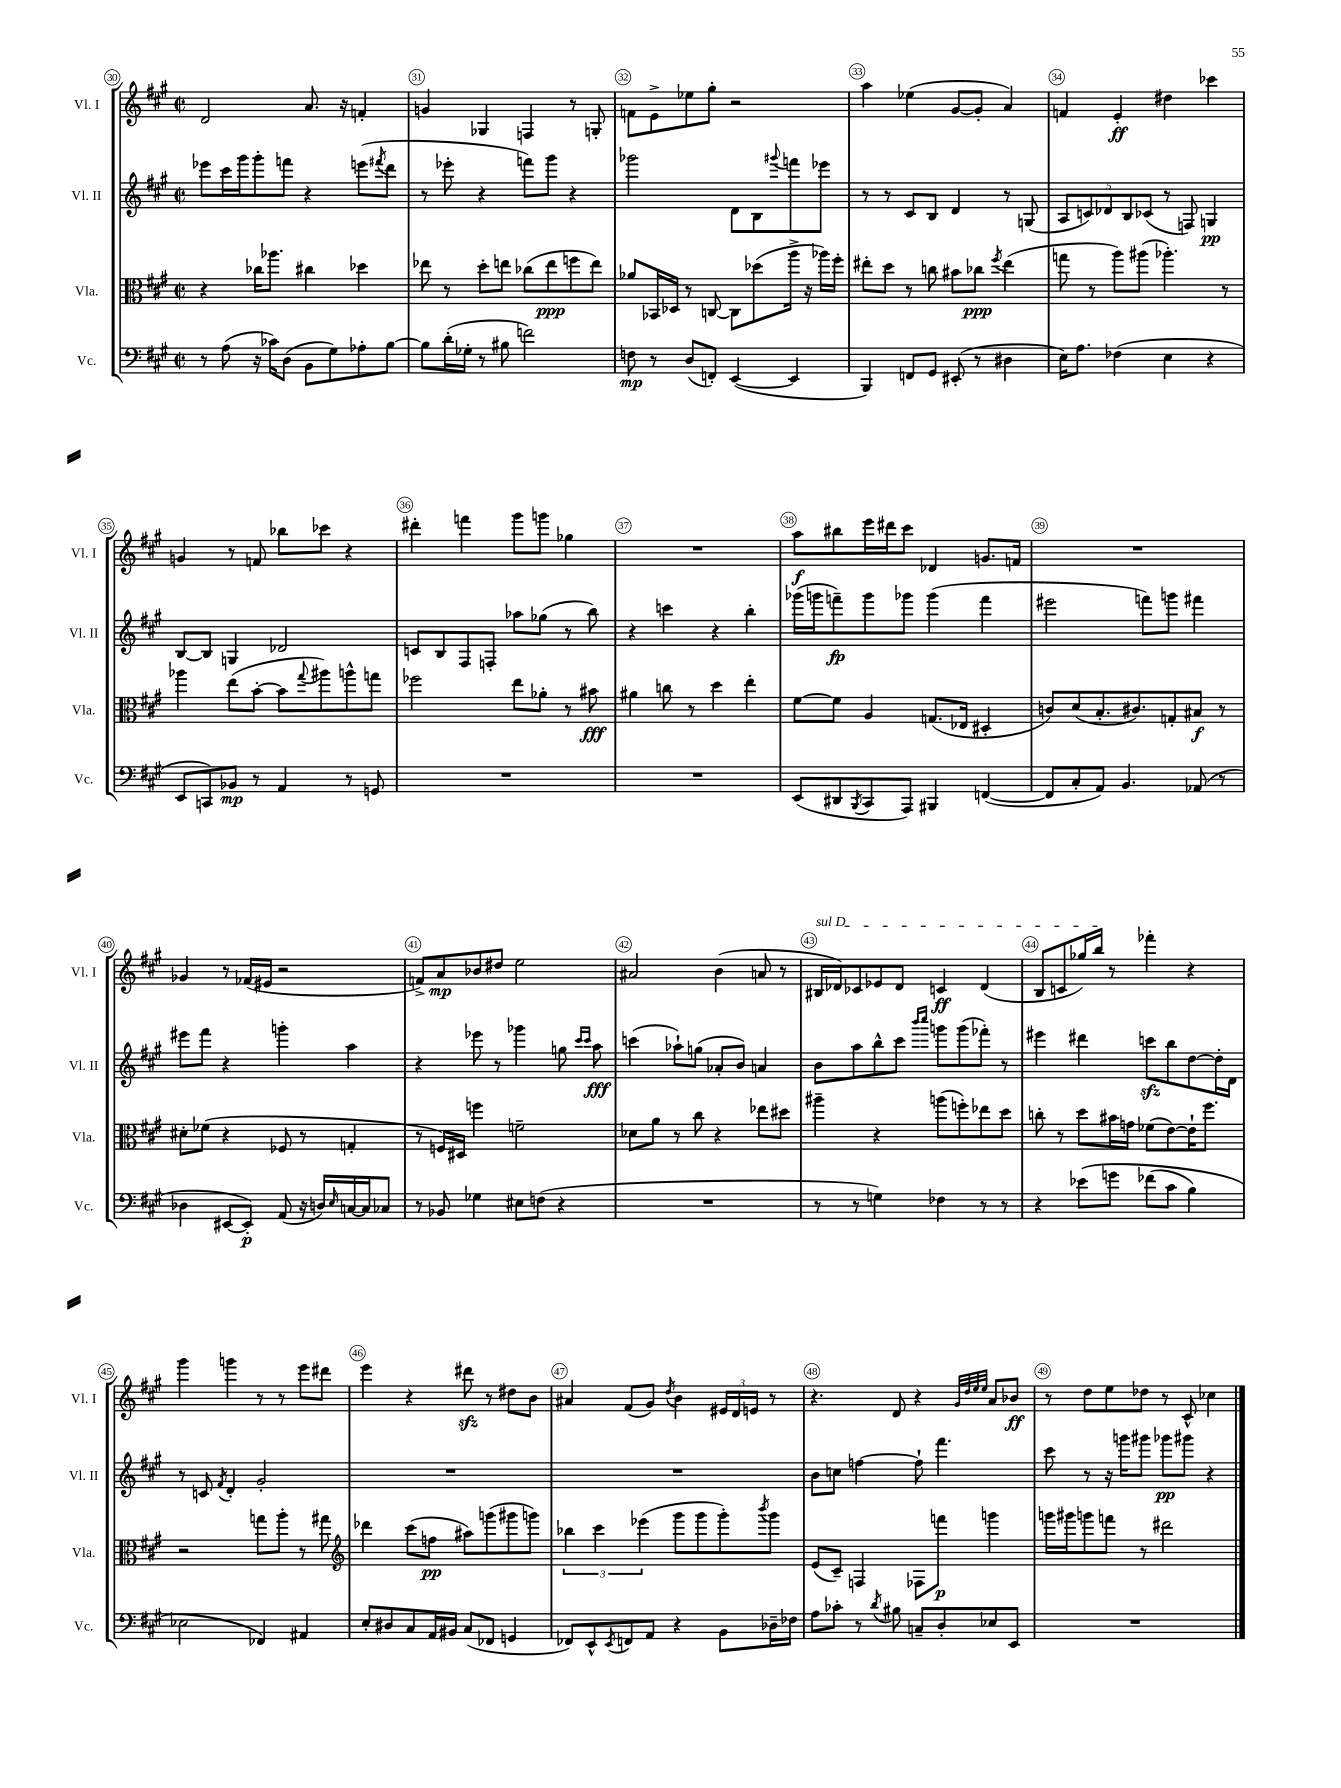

**kern	**kern	**kern	**kern
*staff4	*staff3	*staff2	*staff1
*clefF4	*clefC3	*clefG2	*clefG2
*k[f#c#g#]	*k[f#c#g#]	*k[f#c#g#]	*k[f#c#g#]
*M2/2	*M2/2	*M2/2	*M2/2
*met(c|)	*met(c|)	*met(c|)	*met(c|)
8r	4r	8eee-	2d
(8A	.	16ccc#	.
.	.	16ggg#	.
16r	16cc-	8ggg#'	.
16c-)	8.aa-	.	.
(8D	.	8fff	.
8BB	4cc#	4r	8.a
8G#)	.	.	.
.	.	.	16r
8A-'	4dd-	(8eee	4f'
.	.	8qfff#	.
[8B	.	8ddd	.
=	=	=	=
8B]	8ee-	8r	4g
(16d'	8r	8eee-'	.
16G-'	.	.	.
8r	8dd'	4r	4G-
8B#	8ee	.	.
2f)	(8cc-	8fff)	4F
.	8ee	8ggg#	.
.	8ff	4r	8r
.	8ee)	.	8G'
=	=	=	=
8F	8a-	2ggg-	8f
8r	16BB-	.	8e^
.	16D-	.	.
(8D	8r	.	8ee-
8FF')	[8C	.	8gg#'
([4EE	8C]	8d	2r
.	(8dd-	8B	.
.	.	8qqggg#	.
4EE]	16aa^	8fff	.
.	16r	.	.
.	16aa-)	8eee-	.
.	16ff#'	.	.
=	=	=	=
4BBB)	8ee#'	8r	4aa
.	8dd	8r	.
8FF	8r	8c#	(4ee-
8GG#	8cc	8B	.
(8EE#'	8b#	4d	[8g#
8r	8cc-	.	8g#']
.	8qff#	.	.
4D#	(4ee#	8r	4a)
.	.	(8G	.
=	=	=	=
16E)	8gg	10A	4f
8.A	.	.	.
.	.	10c)	.
.	8r	.	.
.	.	10d-	.
(4F-	8aa)	.	4e'
.	.	10B	.
.	(8aa#	.	.
.	.	(10c-	.
4E	4.aa-')	8r	4dd#
.	.	8F)	.
4r	.	4G	4ccc-
.	8r	.	.
=	=	=	=
8EE	4aa-	[8B	4g
8CC)	.	8B]	.
8BB-	(8ee	4G	8r
8r	[8b'	.	8f
4AA	8b]	2d-	8bb-
.	8qqgg#	.	.
.	8aa#)	.	8ccc-
8r	8aa^^	.	4r
8GG	8gg	.	.
=	=	=	=
1r	2ff-	8c	4ddd#'
.	.	8B	.
.	.	8F#	4fff
.	.	8F'	.
.	8ee	8aa-	8ggg#
.	8a-'	(8gg-	8ggg
.	8r	8r	4gg-
.	8b#	8bb)	.
=	=	=	=
1r	4a#	4r	1r
.	8cc	4ccc	.
.	8r	.	.
.	4dd	4r	.
.	4ee'	4bb'	.
=	=	=	=
(8EE	[8f#	(16ggg-	8aa
.	.	16ggg	.
8DD#	8f#]	8fff~)	8bb#
8qBBB	.	.	.
8CC#	4A	8ggg	16eee
.	.	.	16ddd#
8AAA)	.	8ggg-	8ccc#
4BBB#	(8.G	(4ggg-	4d-
.	16E-	.	.
([4FF	4D#'	4fff	8.g
.	.	.	16f
=	=	=	=
8FF]	8c)	2eee#	1r
8C#'	(8d	.	.
8AA)	8.B'	.	.
4.BB	.	.	.
.	8.c#)	.	.
.	.	8fff)	.
.	8G'	8ggg	.
(8AA-	8B#	4fff#	.
8r	8r	.	.
=	=	=	=
4D-	8d#'	8eee#	4g-
.	(8f-	8fff#	.
[8EE#	4r	4r	8r
8EE#'])	.	.	(16f-
.	.	.	16e#
(8AA	8F-	4ggg'	2r
16r	8r	.	.
16D)	.	.	.
16qqE	.	.	.
[16C	4G'	4aa	.
16C]	.	.	.
8C-	.	.	.
=	=	=	=
8r	8r	4r	8f^)
8BB-	16F)	.	8a
.	16D#	.	.
4G-	4ff	8eee-	8b-
.	.	8r	8dd#
8E#	2f~	4ggg-	2ee
(8F	.	.	.
4r	.	8gg	.
.	.	16qqccc#	.
.	.	16qqccc#	.
.	.	8aa	.
=	=	=	=
1r	8d-	(4ccc	2a#
.	8a	.	.
.	8r	8aa-`)	.
.	8cc#	(8gg	.
.	4r	8a-'	(4b
.	.	8b)	.
.	8ee-	4a	8a
.	8dd#	.	8r
=	=	=	=
8r	4aa#~	8b	16B#
.	.	.	16d-)
8r	.	8aa	8c-
4G)	4r	8bb^^	8e-
.	.	8ccc#	8d-
.	.	16qqbbb	.
.	.	16qqcccc#	.
4F-	(8aa	8ggg	4c
.	8ff')	(8ggg	.
8r	8ee-	8fff-')	(4d-
8r	8dd	8r	.
=	=	=	=
4r	8cc'	4eee#	8B
.	8r	.	8c
&(8e-	8dd	4ddd#	16gg-)
.	.	.	16bb
8g	16b#	.	8r
.	16g	.	.
(8f-	(8f-	8ccc	4fff-'
8c#	[8e)	8bb	.
4B)	16e`]	[8dd	4r
.	8.ff#	.	.
.	.	16dd']	.
.	.	16d	.
=	=	=	=
2E-	2r	8r	4ggg#
.	.	8c	.
.	.	8qf#	.
.	.	4d'	4ggg
4FF-&)	8gg	2g#'	8r
.	8aa'	.	8r
4AA#	8r	.	8eee
.	8gg#	.	8ddd#
=	=	=	=
*	*clefG2	*	*
8E'	4ddd-	1r	4eee
8D#	.	.	.
8C#	(8ccc#	.	4r
16AA	8ff	.	.
16BB#	.	.	.
(8C#	8aa#)	.	8ddd#
8FF-	(8ggg	.	8r
4GG	8ggg#	.	8dd#
.	8ggg)	.	8b
=	=	=	=
8FF-)	6bb-	1r	4a#
8EE^^	.	.	.
.	6ccc#	.	.
8qEE	.	.	.
8FF	.	.	(8f#
.	(6eee-	.	.
8AA	.	.	8g#)
.	.	.	8qdd
4r	8ggg#	.	4b
.	8ggg#	.	.
8BB	8ggg#')	.	24e#
.	.	.	24d
.	.	.	24e
.	8qbbb	.	.
16D-~	8ggg#	.	8r
16F-	.	.	.
=	=	=	=
8A	(8e	8b	4.r
8c-'	8c#~)	8cc	.
8r	4F	[4ff	.
8qd	.	.	.
8B#	.	.	8d
8C~	8F-	8ff`]	4r
8D'	8fff	4.fff#	.
.	.	.	32qqg#
.	.	.	32qqdd
.	.	.	32qqee
.	.	.	32qqee
8E-	4ggg	.	8a
8EE	.	.	8b-
=	=	=	=
1r	16ggg	8ccc#	8r
.	16ggg#	.	.
.	8ggg	8r	8dd
.	8fff	16r	8ee
.	.	16ggg	.
.	8r	8ggg#	8dd-
.	2ddd#	8ggg-	8r
.	.	8ggg#	8c#^^
.	.	4r	4cc-
==	==	==	==
*-	*-	*-	*-
